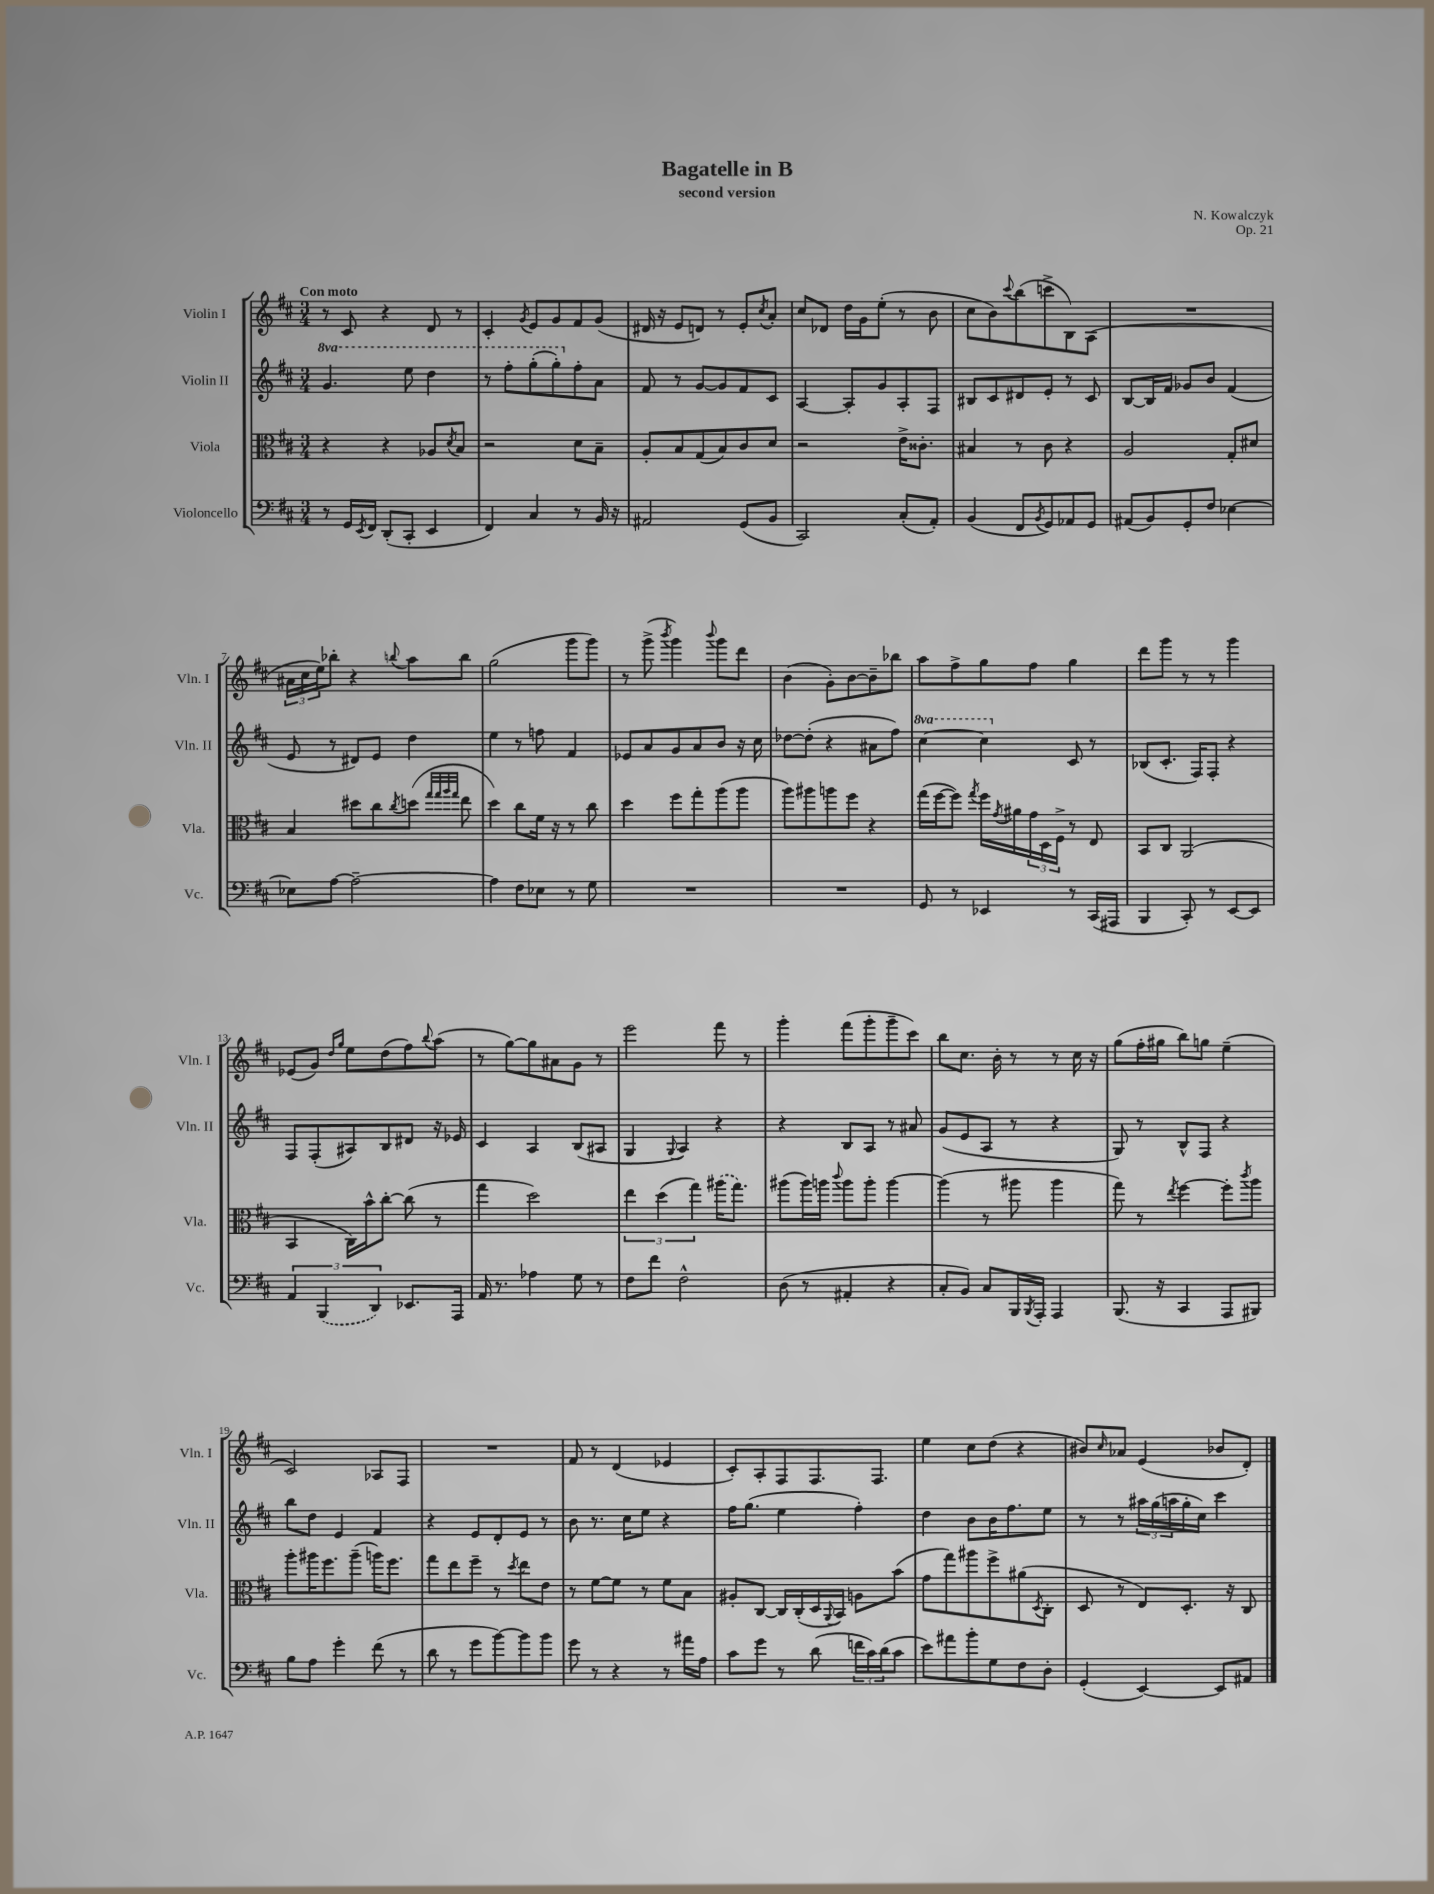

**kern	**kern	**kern	**kern
*part4	*part3	*part2	*part1
*staff4	*staff3	*staff2	*staff1
*I"Violoncello	*I"Viola	*I"Violin II	*I"Violin I
*I'Vc.	*I'Vla.	*I'Vln. II	*I'Vln. I
*clefF4	*clefC3	*clefG2	*clefG2
*k[f#c#]	*k[f#c#]	*k[f#c#]	*k[f#c#]
*M3/4	*M3/4	*M3/4	*M3/4
*	*	*8va	*
=1	=1	=1	=1
!	!	!	!LO:TX:a:B:t=Con moto
8r	4r	4.gg/	8r
16GG/LL	.	.	8c#/
8qEE/	.	.	.
16FF#/JJ	.	.	.
(8DD'/L	4r	.	4r
8CC#'/J	.	8eee\	.
4EE/	8A-X/L	4ddd\	8d/
.	8qd/	.	.
.	8B/J	.	8r
=2	=2	=2	=2
4FF#/)	2r	8r	4c#'/
.	.	8fff#'\L	.
.	.	.	8qg/
4C#/	.	(8ggg'\	8e/L
.	.	8ggg'\)	8g/
*	*	*X8va	*
8r	8d\L	8ff#'\	8f#/
16BB/	8B~\J	8a\J	(8g/J
16r	.	.	.
=3	=3	=3	=3
2AA#X/	8A'/L	8f#/	16d#X/
.	.	.	16r
.	8B/	8r	8e/L
.	(8G/	[8g/L	8dn/J)
.	8B/)	8g/]	8r
(8GG/L	8c#/	8f#/	8e'/L
.	.	.	8qcc#/
8BB/J	8d/J	8c#/J	8a'/J
=4	=4	=4	=4
2CC#/)	2r	[4A/	8cc#/L
.	.	.	8d-X/J
.	.	8A'/L]	16dd\LL
.	.	.	16g\J
.	.	8g/	(8ee'\J
(8C#'/L	16e^\KL	8A'/	8r
.	8.c##X'\J	.	.
8AA'/J)	.	8F#/J	8b\
=5	=5	=5	=5
(4BB/	4B#X/	8B#X/L	8cc#\L
.	.	8c#/	8b\)
.	.	.	8qqccc#/
8FF#/L	8r	8d#X/	(8bb\
8qBB/	.	.	.
8GG/)	8c#\	8e'/J	8cccn^\
8AA-X/	4r	8r	8B\)
8GG/J	.	8c#/	(8A\J
=6	=6	=6	=6
(8AA#X/L	2A/	[8B/L	2.r
8BB/)	.	16B/L]	.
.	.	16f#/JJ	.
8GG'/	.	8g-X/L	.
8F#/J	.	8b/J	.
[4E-X\	8G'/L	(4f#/	.
.	8d#X/J	.	.
!!LO:LB:g=z
=7	=7	=7	=7
8E-X\L]	4B/	8e/	24a#X\LL
.	.	.	24cc#\
.	.	.	24ee\J)
[8A\J	.	8r	8bb-X'\J
2A~\_	8dd#X\L	8d#X/L)	4r
.	8cc#\	8e/J	.
.	8qcc#/	.	8qqbbn/
.	(8ddn\J	4dd\	8aa\L
.	32qqgg/LLL	.	.
.	32qqgg/	.	.
.	32qqaa/	.	.
.	32qqgg/JJJ	.	.
.	8ee\	.	8bb\J
=8	=8	=8	=8
4A\]	4dd\)	4ee\	(2gg\
8F#\L	8cc#\L	8r	.
8E-X\J	16f#\Jk	8ffn\	.
.	16r	.	.
8r	8r	4f#/	8ggg\L
8G\	8cc#\	.	8ggg\J)
=9	=9	=9	=9
2.r	4dd\	8e-X/L	8r
.	.	8a/	(8ggg^\
.	.	.	8qbbb/
.	8ff#\L	8g/	4ggg\)
.	8gg'\	8a/	.
.	.	.	8qqbbb/
.	(8aa\	8b/J	8ggg\L
.	8aa\J	16r	8ddd\J
.	.	16cc#\	.
=10	=10	=10	=10
2.r	8aa\L)	[8dd-X\L	(4b\
.	8aa#X\	(8dd-'\J]	.
.	8aan\	4r	8g'\L)
.	8ff#\J	.	[8b\
.	4r	8a#X\L	8b~\]
.	.	8ff#\J)	8bb-X\J
=11	=11	=11	=11
*	*	*8va	*
8GG/	(16gg\LL	[4ccc#\	8aa\L
.	[16ff#\J	.	.
8r	8ff#\J])	.	8ff#^\
.	8qgg/	.	.
4EE-X/	16ff#\LL	4ccc#\]	8gg\
.	8qg/	.	.
.	16a#X\	.	.
.	24g\	.	8ff#\J
.	24D\	.	.
.	24F#^\JJ	.	.
*	*	*X8va	*
8r	8r	8c#/	4gg\
(16CC#/LL	8E/	8r	.
16AAA#X/JJ	.	.	.
=12	=12	=12	=12
4BBB/	8BB/L	(8B-X/L	8ddd\L
.	8C#/J	8.c#'/J	8ggg\J
8CC#'/)	(2AA/	.	8r
.	.	16F#/KL)	.
8r	.	8F#'/J	8r
[8EE/L	.	4r	4ggg\
8EE/J]	.	.	.
!!LO:LB:g=z
=13	=13	=13	=13
6AA/	4BB/	8F#/L	(8e-X/L
.	.	(8F#'/	8g/J)
(6BBB/	.	.	.
.	.	.	16qqdd/LL
.	.	.	16qqgg/JJ
.	16C#\LL)	8A#X/)	8ee\L
.	16b^^\J	.	.
6DD/)	.	.	.
.	[8cc#'\J	8B/	(8dd\
8.EE-X/L	(8cc#\]	8d#X/J	8ff#\)
.	.	.	8qqbb/
.	8r	16r	(8aa\J
16AAA/Jk	.	16e-X/	.
=14	=14	=14	=14
16AA/	4gg\	4c#/	8r
8.r	.	.	.
.	.	.	[8gg\L)
4A-X\	2dd\)	4A/	8gg\]
.	.	.	8a#X\
8G\	.	(8B/L	8g\J
8r	.	8A#X/J	8r
=15	=15	=15	=15
8F#\L	6ee\	4G/	2eee\
8f#\J	.	.	.
.	(6dd\	.	.
.	.	8qqG/	.
2F#^^\	.	4A/)	.
.	6gg\)	.	.
.	(16aa#X\KL	4r	8fff#\
.	8.gg\J)	.	.
.	.	.	8r
=16	=16	=16	=16
(8D\	(8aa#X\L	4r	4ggg'\
8r	16aa#\L)	.	.
.	16aan\JJ	.	.
.	8qqccc#/	.	.
4AA#X'/	8aa\L	8B/L	(8fff#\L
.	8aa'\J	8A/J	8ggg'\
4r	[4aa\	8r	8ggg~\
.	.	8a#X/	8ccc#\J)
=17	=17	=17	=17
8C#'/L	(4aa\]	(8g/L	8bb\L
8BB/J)	.	8e/	8.cc#\J
8C#/L	8r	8A/J	.
.	.	.	16b'\
16BBB/L	8aa#X\	8r	8r
8qBBB/	.	.	.
16AAA'/JJ	.	.	.
4AAA/	4aa#\	4r	8r
.	.	.	16cc#\
.	.	.	16r
=18	=18	=18	=18
(8.BBB/	8gg\)	8G/)	(8gg\L
.	8r	8r	16ff#'\L
16r	.	.	16gg#X\JJ
.	8qee/	.	.
4CC#/	[4ff#\	8B^^/L	8bb\L)
.	.	8F#/J	8ggn\J
8AAA/L	8ff#'\L]	4r	(4ee~\
.	8qccc#/	.	.
8BBB#X/J)	8aa\J	.	.
!!LO:LB:g=z
=19	=19	=19	=19
8B\L	8aa'\L	8bb\L	2c#/)
8A\J	16aa#X\K	8dd\J	.
.	8.ff#\	.	.
4g'\	.	4e/	.
.	(8aa#~\J	.	.
(8f#\	16aan\KL)	4f#/	8A-X/L
.	8.ff#\J	.	.
8r	.	.	8F#/J
=20	=20	=20	=20
8d\	8gg\L	4r	2.r
8r	8ee\	.	.
8g\L	8ff#~\J	8e/L	.
[8b\)	8r	8d'/	.
.	8qdd/	.	.
8b\]	8ee\L	8e/J	.
8b\J	8e\J	8r	.
=21	=21	=21	=21
8g\	8r	8b\	8f#/
8r	[8f#\L	8.r	8r
4r	8f#\J]	.	(4d/
.	.	16cc#\KL	.
.	8r	8ee\J	.
8r	8f#\L	4r	4e-X/
16a#X\LL	8B\J	.	.
16A\JJ	.	.	.
=22	=22	=22	=22
8c#\L	8A#X'/L	16ff#\KL	8c#'/L)
.	.	(8.gg\J	.
8g\J	[8C#/J	.	8A'/
8r	16C#/LL]	4ee\	8F#/
.	(16C#'/	.	.
(8d\	16D/	.	8.F#/
.	8qqAA/	.	.
.	16BB/JJ)	.	.
24fn\LL	8An\L	4ff#'\)	.
24c#\)	.	.	.
.	.	.	8.F#/J
(24d\J	.	.	.
8c#\J	(8b\J	.	.
=23	=23	=23	=23
8e\L)	8g\L	4dd\	4ee\
8a#X\	8gg\)	.	.
8b'\	8aa#X\	8b\L	8cc#\L
8G\	8ff#^\	16b\K	(8dd\J
.	.	8.ff#\	.
8F#\	(8a#X\	.	4r
.	8qD/	.	.
8D'\J	8C#'\J	8ee\J	.
=24	=24	=24	=24
(4GG'/	8D/	8r	8b#X/L)
.	.	.	16qqcc#/
.	8r	8r	8a-X/J
[4EE/)	8E/L)	24aa#X\LL	(4e/
.	.	(24gg\	.
.	.	24aan\	.
.	8.D'/J	16gg'\	.
.	.	16cc#\JJ)	.
8EE/L]	.	4ccc#\	8b-X/L
.	16r	.	.
8AA#X/J	8C#/	.	8d'/J)
==	==	==	==
*-	*-	*-	*-
